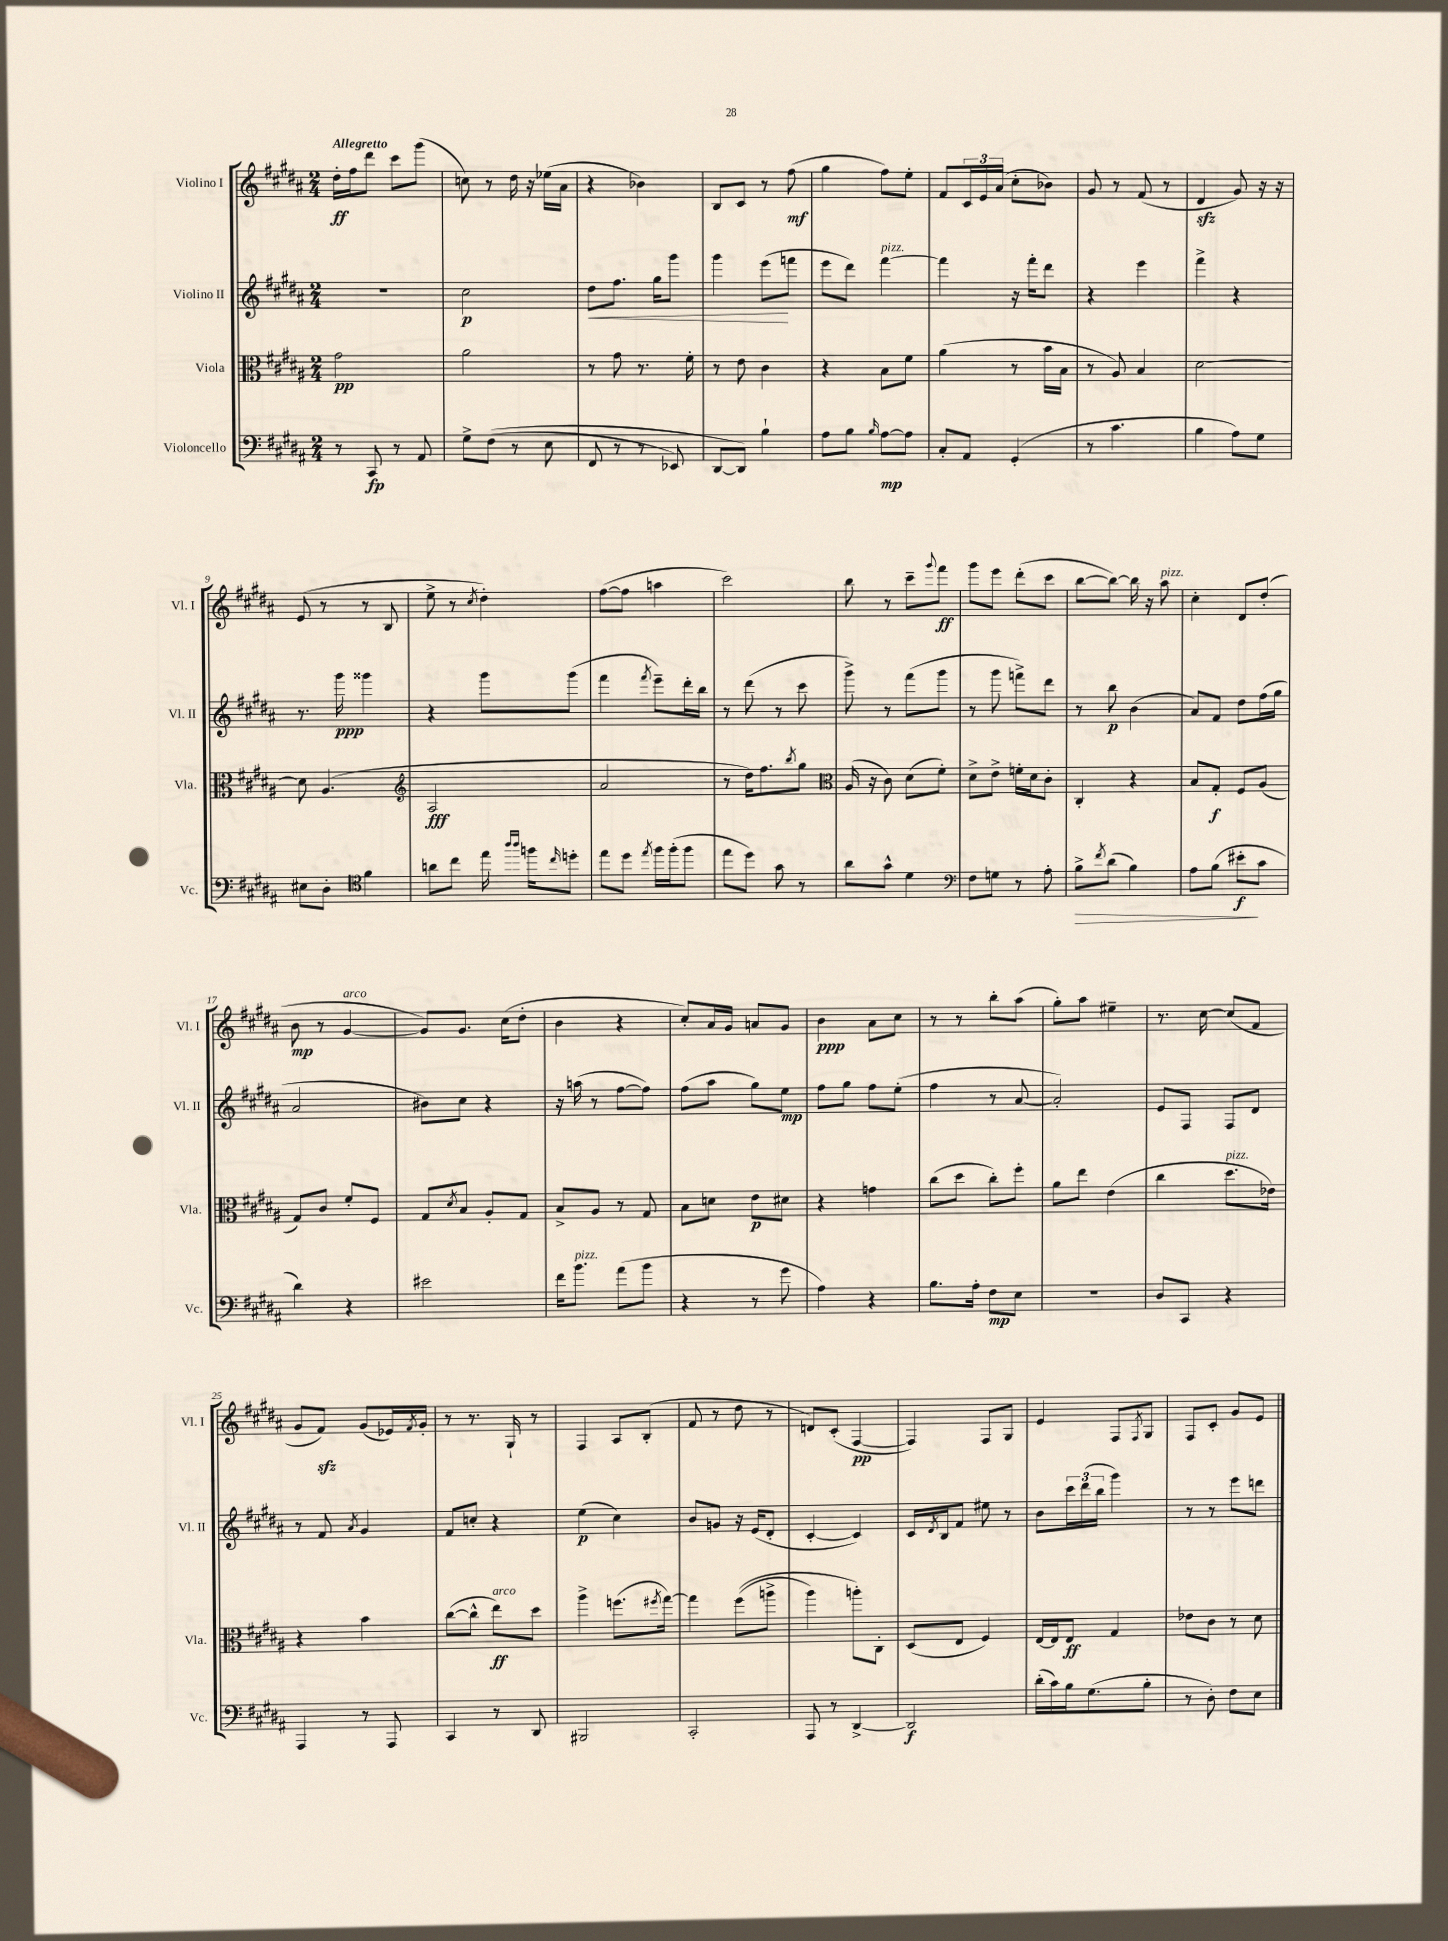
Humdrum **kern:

**kern	**kern	**kern	**kern
*staff4	*staff3	*staff2	*staff1
*clefF4	*clefC3	*clefG2	*clefG2
*k[f#c#g#d#a#]	*k[f#c#g#d#a#]	*k[f#c#g#d#a#]	*k[f#c#g#d#a#]
*M2/4	*M2/4	*M2/4	*M2/4
8r	2g#\	2r	16dd#'\LL
.	.	.	16ff#\J
8CC#/	.	.	8ddd#\J
8r	.	.	8ccc#\L
8AA#/	.	.	(8ggg#\J
=	=	=	=
8G#^\L	2a#\	2cc#\	8cc\)
&((8F#\J	.	.	8r
8r	.	.	16dd#\
.	.	.	16r
8E\	.	.	(16ee-\LL
.	.	.	16a#\JJ
=	=	=	=
8FF#/	8r	8dd#\L	4r
8r	8g#\	8.ff#\J	.
8r	8.r	.	4b-\)
.	.	16gg#\LK	.
8EE-/)	.	8ggg#\J	.
.	16f#'\	.	.
=	=	=	=
[8DD#/L	8r	4ggg#\	8B/L
8DD#/]J&)	8e\	.	8c#/J
4B`\	4c#\	(8eee\L	8r
.	.	8fff\J	(8ff#\
=	=	=	=
8A#\L	4r	8eee\L	4gg#\
8B\J	.	8ddd#\J)	.
16qqB/	.	.	.
[8A#\L	8B\L	[4fff#\	8ff#\L)
8A#\]J	8f#\J	.	8ee'\J
=	=	=	=
8C#'/L	(4a#\	4fff#\]	8f#/L
8AA#/J	.	.	24c#/L
.	.	.	24e/
.	.	.	(24a#/JJ
(4GG#'/	8r	16r	8cc#'\L
.	.	16fff#'\LK	.
.	16b\LL	8ddd#\J	8b-\J)
.	16B\JJ	.	.
=	=	=	=
8r	8r	4r	8g#/
4.c#\	8A#/)	.	8r
.	4B/	4eee\	(8f#/
.	.	.	8r
=	=	=	=
4B\	[2d#\	4fff#^\	4d#/
8A#\L)	.	4r	8g#/)
8G#\J	.	.	16r
.	.	.	16r
=	=	=	=
8E#\L	8d#\]	8.r	(8e/
8D#'\J	(4.A#/	.	8r
.	.	16ggg#\	.
*clefC4	*	*	*
4f#\	.	4ggg##\	8r
.	.	.	8B/
=	=	=	=
*	*clefG2	*	*
8a\L	2A#/	4r	8ee^\
8cc#\J	.	.	8r
.	.	.	8qcc#/
16ee\	.	8ggg#\L	4dd#'\)
16qqaa#/LL	.	.	.
16qqaa#/JJ	.	.	.
16ff\LK	.	.	.
16qqcc#/	.	.	.
8dd'\J	.	(8ggg#\J	.
=	=	=	=
8ee\L	2a#/	4fff#\	([8ff#\L
8dd#\J	.	.	8ff#\]J
8qee/	.	8qfff#/	.
16ff#\LL	.	8eee~\L)	4aa\
(16ff#'\J	.	.	.
8ff#\J	.	16ddd#'\L	.
.	.	16bb\JJ	.
=	=	=	=
8ee\L	8r	8r	2ccc#\)
8dd#\J)	16dd#\LK)	(8ddd#\	.
.	8.ff#\	.	.
8g#\	.	8r	.
.	8qbb/	.	.
8r	8gg#\J	8ccc#\	.
=	=	=	=
*	*clefC3	*	*
8a#\L	(16A#/	8ggg#^\)	8bb\
.	16r	.	.
8g#^^\J	8c#\)	8r	8r
4d#\	(8d#\L	(8fff#\L	8ccc#~\L
.	.	.	8qqggg#/
.	8f#'\J)	8ggg#\J	8fff#\J
=	=	=	=
*clefF4	*	*	*
8F#\L	8d#^\L	8r	8ggg#\L
8G\J	8e^\J	8ggg#\	8eee\J
8r	16f'\LL	8fff^\L)	(8ddd#'\L
.	16d#\J	.	.
8A#'\	8c#'\J	8ddd#\J	8ccc#\J
=	=	=	=
8B^\L	4C#'/	8r	[8bb\L
8qf#/	.	.	.
(8d#\J	.	8bb\	8bb\_J)
4B\)	4r	(4b\	16bb\]
.	.	.	16r
.	.	.	8aa#\
=	=	=	=
8A#\L	8B/L	8a#/L)	4cc#'\
(8B\J	8G#'/J	8f#/J	.
8e#'\L	8F#/L	8dd#\L	8d#/L
8c#\J	(8A#/J	(16ff#\L	(8dd#'/J
.	.	16gg#\JJ	.
=	=	=	=
4d#\)	8G#/L)	2a#/	8b\
.	8c#/J	.	8r
4r	8f#'/L	.	[4g#/
.	8F#/J	.	.
=	=	=	=
2e#\	8G#/L	8b#\L)	8g#/]L)
.	8qd#/	.	.
.	8B/J	8cc#\J	8.g#/J
.	8A#'/L	4r	.
.	.	.	(16cc#\LK
.	8G#/J	.	8dd#'\J
=	=	=	=
16f#\LK	8B^/L	16r	4b\
8.b\J	.	(16aa\	.
.	8A#/J	8r	.
(8a#\L	8r	[8ff#\L	4r
8b\J	8G#/	8ff#\]J)	.
=	=	=	=
4r	8B\L	(8ff#\L	8cc#'/L)
.	8d\J	8aa#\J	16a#/L
.	.	.	16g#/JJ
8r	8e\L	8gg#\L)	8a/L
8g#\	8d#\J	8ee\J	8g#/J
=	=	=	=
4A#\)	4r	8ff#\L	4b\
.	.	8gg#\J	.
4r	4g\	8ff#\L	8a#\L
.	.	(8ee'\J	8cc#\J
=	=	=	=
8.B\L	(8cc#\L	4ff#\	8r
.	8dd#\J	.	8r
16A#'\Jk	.	.	.
8F#\L	8cc#'\L)	8r	8bb'\L
8E\J	8ff#'\J	[8a#/	(8aa#\J
=	=	=	=
2r	8a#\L	2a#'/])	8gg#'\L)
.	8ee\J	.	8aa#\J
.	(4e\	.	4ee#~\
=	=	=	=
8D#/L	4cc#\	8e/L	8.r
8CC#/J	.	8F#/J	.
.	.	.	[16cc#\
4r	8.dd#\L	8F#/L	(8cc#/]L
.	.	8d#/J	8f#/J
.	16e-\Jk)	.	.
=	=	=	=
4AAA#/	4r	8r	8g#/L
.	.	8f#/	8f#/J)
.	.	8qa#/	.
8r	4b\	4g#/	(8g#/L
8AAA#/	.	.	16e-/L)
.	.	.	8qf#/
.	.	.	16g#'/JJ
=	=	=	=
4CC#/	([8cc#\L	8f#/L	8r
.	8cc#^^\]J	8cc'/J	8.r
8r	8ee\L)	4r	.
.	.	.	16G#`/
8DD#/	8dd#\J	.	8r
=	=	=	=
2BBB#/	4aa#^\	(4ee\	4F#/
.	(8.ff\L	4cc#\)	8A#/L
.	.	.	(8B'/J
.	8qff#/	.	.
.	[16gg#\Jk)	.	.
=	=	=	=
2CC#'/	4gg#\]	8b/L	8f#/
.	.	8g/J	8r
.	&((8ff#\L	16r	8dd#\
.	.	(16e/LK	.
.	8aa^\J	8d#'/J	8r
=	=	=	=
8AAA#/	4aa#\)	[4c#'/	8d/L)
8r	.	.	(8c#'/J
[4DD#^/	8aa'\L&)	4c#/])	[4F#/
.	8C#'\J	.	.
=	=	=	=
2DD#/]	(8D#/L	16c#/LL	4F#/])
.	.	8qd#/	.
.	.	16B/J	.
.	8E/J	8f#/J	.
.	4F#/)	8ee#\	8F#/L
.	.	8r	8G#/J
=	=	=	=
(16d#'\LL	[16E/LL	8b\L	4e/
16c#\)	16E/]J	.	.
16B\J	8E/J	24ccc#\L	.
.	.	(24ddd#\	.
(8.G#\	.	.	.
.	.	24bb\JJ	.
.	4G#/	4ggg#\)	8F#/L
.	.	.	8qF#/
8B'\J	.	.	8G#/J
=	=	=	=
8r	8e-\L	8r	8F#/L
8D#'\)	8c#\J	8r	8c#'/J
8F#\L	8r	8eee\L	8g#/L
8E\J	8d#\	8ddd\J	8e/J
==	==	==	==
*-	*-	*-	*-
